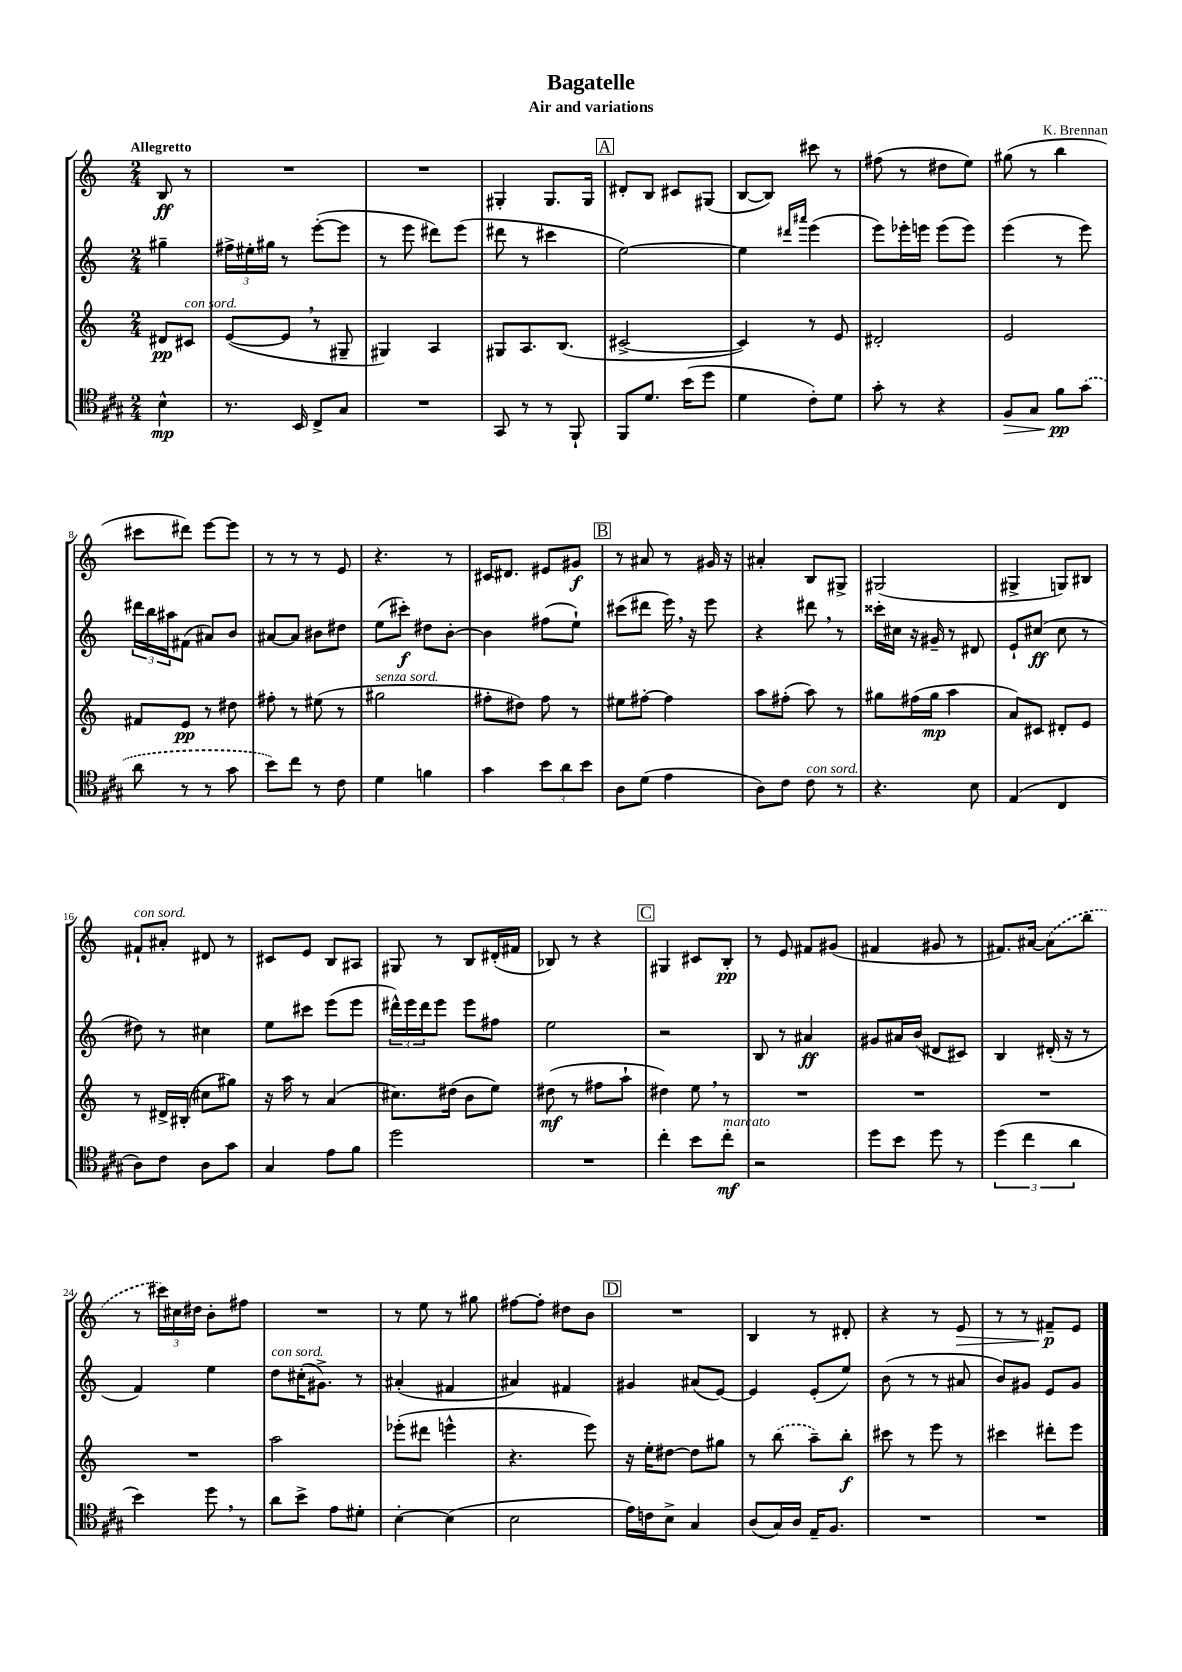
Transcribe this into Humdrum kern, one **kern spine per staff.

**kern	**kern	**kern	**kern
*staff4	*staff3	*staff2	*staff1
*clefC4	*clefG2	*clefG2	*clefG2
*k[f#c#g#]	*k[]	*k[]	*k[]
*M2/4	*M2/4	*M2/4	*M2/4
4B^^\	8d#/L	4gg#~\	8B/
.	8c#/J	.	8r
=	=	=	=
8.r	([8e/L	24ff#^\LL	2r
.	.	24ee#'\	.
.	.	24gg#\JJ	.
.	8e/]J	8r	.
16BB/	.	.	.
8C#^/L	8r	([8eee'\L	.
8G#/J	8G#~/	8eee\]J	.
=	=	=	=
2r	4G#/)	8r	2r
.	.	8eee\	.
.	4A/	8ddd#\L)	.
.	.	(8eee\J	.
=	=	=	=
8GG#/	8G#/L	8ddd#\	4G#'/
8r	8.A/	8r	.
8r	.	4ccc#\	8.G#/L
.	(8.B/J	.	.
8FF#`/	.	.	.
.	.	.	16G#/Jk
=	=	=	=
8FF#/L	[2c#^/	[2ee\)	8d#'/L
8.d/J	.	.	8B/J
.	.	.	8c#/L
(16b\LK	.	.	.
8dd\J	.	.	(8G#/J
=	=	=	=
4d\	4c#/])	4ee\]	[8B/L
.	.	.	8B/]J)
.	.	16qqddd#/LL	.
.	.	16qqaaa#/JJ	.
8c#'\L)	8r	(4eee\	8ccc#\
8d\J	8e/	.	8r
=	=	=	=
8g#'\	2d#'/	8eee\L)	(8ff#\
8r	.	16eee-'\L	8r
.	.	16eee\JJ	.
4r	.	(8eee\L	8dd#\L
.	.	8eee\J)	8ee\J)
=	=	=	=
8F#/L	2e/	(4eee\	(8gg#\
8G#/J	.	.	8r
8f#\L	.	8r	4bb\
(8g#\J	.	8eee\)	.
=	=	=	=
8a\	8f#/L	24ddd#\LL	8ccc#\L
.	.	24bb\	.
.	.	24aa#\J	.
8r	8e/J	(8f#\J	8ddd#\J)
8r	8r	8a#/L)	[8eee\L
8g#\	8dd#\	8b/J	8eee\]J
=	=	=	=
8b\L)	8ff#'\	[8a#/L	8r
8cc#\J	8r	8a#/]J	8r
8r	(8ee#\	8b#\L	8r
8c#\	8r	8dd#\J	8e/
=	=	=	=
4d\	2gg#\	(8ee\L	4.r
.	.	8ccc#'\J)	.
4f\	.	8dd#\L	.
.	.	[8b'\J	8r
=	=	=	=
4g#\	8ff#'\L	4b\]	16c#/LK
.	.	.	8.d#/J
.	8dd#\J)	.	.
12b\L	8ff#\	(8ff#\L	8e#/L
12a\	.	.	.
.	8r	8ee`\J)	8g#/J
12b\J	.	.	.
=	=	=	=
8A\L	8ee#\L	(8ccc#\L	8r
(8d\J	[8ff#'\J	8ddd#\J	8a#/
4e\	4ff#\]	16eee\)	8r
.	.	16r	.
.	.	8eee\	16g#/
.	.	.	16r
=	=	=	=
8A\L)	8aa\L	4r	4a#'/
8c#\J	(8ff#'\J	.	.
8c#\	8aa\)	8ddd#\	8B/L
8r	8r	8r	8G#^/J
=	=	=	=
4.r	8gg#\L	16ccc##'\LL	(2G#/
.	.	16cc#\JJ	.
.	(16ff#\L	16r	.
.	16gg#\JJ	16g#~/	.
.	4aa\	8r	.
8B\	.	8d#/	.
=	=	=	=
(4E/	8a/L)	8e`/L	4G#^/
.	8c#/J	(8cc#/J	.
4C#/	8d#'/L	8cc#\	8G/L)
.	8e/J	8r	8B#/J
=	=	=	=
8A\L)	8r	8dd#\)	8f#`/L
8c#\J	16d#^/LL	8r	8a#'/J
.	(16B#'/JJ	.	.
8A\L	8cc#\L	4cc#\	8d#/
8g#\J	8gg#\J)	.	8r
=	=	=	=
4G#/	16r	8ee\L	8c#/L
.	16aa\	.	.
.	8r	8ccc#\J	8e/J
8e\L	(4a/	(8eee\L	8B/L
8f#\J	.	8eee\J	8A#/J
=	=	=	=
2dd\	8.cc#\L)	24ddd#^^\LL)	8G#/
.	.	24eee\	.
.	.	24ddd#\J	.
.	.	8eee\J	8r
.	(16dd#\Jk	.	.
.	8b\L	8eee\L	8B/L
.	8ee\J)	8ff#\J	(16d#'/L
.	.	.	16f#/JJ
=	=	=	=
2r	(8dd#\	2ee\	8B-/)
.	8r	.	8r
.	8ff#\L	.	4r
.	8aa`\J	.	.
=	=	=	=
4cc#'\	4dd#\)	2r	4G#/
8b\L	8ee\	.	8c#/L
8cc#'\J	8r	.	8B'/J
=	=	=	=
2r	2r	8B/	8r
.	.	8r	8e/
.	.	4a#/	8f#/L
.	.	.	(8g#/J
=	=	=	=
8dd\L	2r	8g#/L	4f#/
8b\J	.	16a#/L	.
.	.	(16b/JJ	.
8dd\	.	8d#/L	8g#/
8r	.	8c#/J)	8r
=	=	=	=
(6dd\	2r	4B/	8.f#/L)
6cc#\	.	.	.
.	.	.	[16a#/Jk
.	.	(16d#'/	(8a#\]L
.	.	16r	.
6a\	.	.	.
.	.	8r	8bb\J
=	=	=	=
4b\)	2r	4f/)	8r
.	.	.	24ccc#\LL)
.	.	.	24cc#\
.	.	.	24dd#\JJ
8dd\	.	4ee\	8b'\L
8r	.	.	8ff#\J
=	=	=	=
8a\L	2aa\	8dd\L	2r
8b^\J	.	(16cc#'\K	.
.	.	8.g#^\J)	.
8e\L	.	.	.
8d#'\J	.	8r	.
=	=	=	=
[4B'\	(8eee-'\L	(4a#'/	8r
.	8ddd#\J	.	8ee\
(4B\]	4eee^^\	4f#/	8r
.	.	.	8gg#\
=	=	=	=
2B\	4.r	4a#/)	[8ff#\L
.	.	.	8ff#'\]J
.	.	4f#/	8dd#\L
.	8eee\)	.	8b\J
=	=	=	=
16e\LL)	16r	4g#/	2r
16c\J	16ee'\LK	.	.
8B^\J	[8dd#\J	.	.
4G#/	8dd#\]L	(8a#/L	.
.	8gg#\J	[8e/J)	.
=	=	=	=
(8A/L	8r	4e/]	4B/
16G#/L)	(8bb\	.	.
16A/JJ	.	.	.
16E~/LK	8aa~\L)	(8e'/L	8r
8.F#/J	.	.	.
.	8bb'\J	8ee/J)	8d#'/
=	=	=	=
2r	8ccc#\	(8b\	4r
.	8r	8r	.
.	8eee\	8r	8r
.	8r	8a#/	8e/
=	=	=	=
2r	4ccc#\	8b/L)	8r
.	.	8g#/J	8r
.	8ddd#'\L	8e/L	8f#~/L
.	8eee\J	8g#/J	8e/J
==	==	==	==
*-	*-	*-	*-
